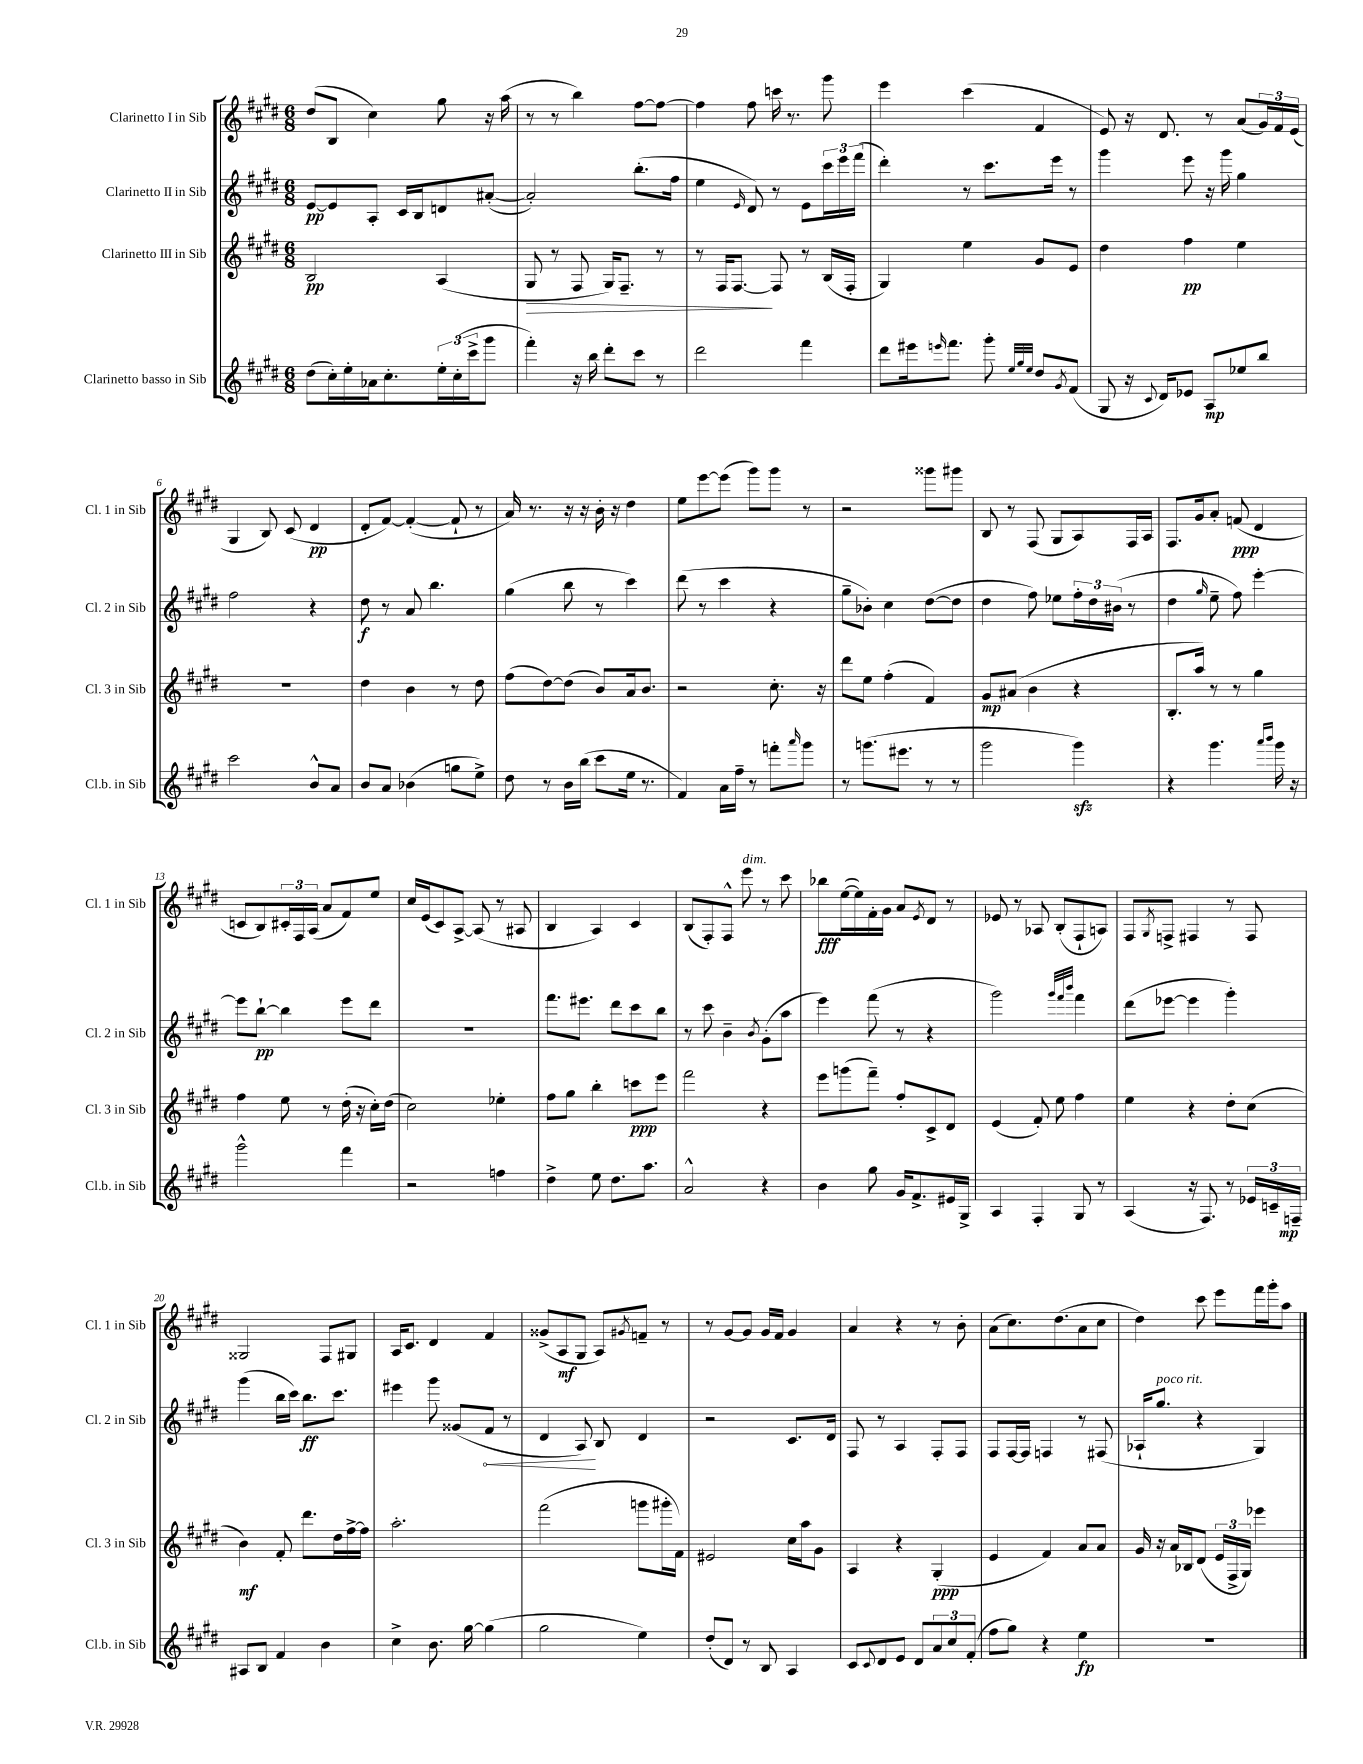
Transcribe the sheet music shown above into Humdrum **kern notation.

**kern	**dynam	**kern	**dynam	**kern	**dynam	**kern	**dynam
*part4	*part4	*part3	*part3	*part2	*part2	*part1	*part1
*staff4	*staff4	*staff3	*staff3	*staff2	*staff2	*staff1	*staff1
*I"Clarinetto basso in Sib	*	*I"Clarinetto III in Sib	*	*I"Clarinetto II in Sib	*	*I"Clarinetto I in Sib	*
*I'Cl.b. in Sib	*	*I'Cl. 3 in Sib	*	*I'Cl. 2 in Sib	*	*I'Cl. 1 in Sib	*
*clefG2	*	*clefG2	*	*clefG2	*	*clefG2	*
*k[f#c#g#d#]	*	*k[f#c#g#d#]	*	*k[f#c#g#d#]	*	*k[f#c#g#d#]	*
*M6/8	*	*M6/8	*	*M6/8	*	*M6/8	*
=1	=1	=1	=1	=1	=1	=1	=1
(8dd#\L	.	2B/	pp	[8e/L	pp	(8dd#/L	.
16cc#'\L)	.	.	.	8e/]	.	8B/J	.
16ee'\	.	.	.	.	.	.	.
16a-X\J	.	.	.	8A'/J	.	4cc#\)	.
8.cc#'\	.	.	.	.	.	.	.
.	.	.	.	16c#/LL	.	.	.
.	.	.	.	16B/J	.	.	.
24ee'\L	.	(4A/	.	8dn/	.	8gg#\	.
(24cc#'\	.	.	.	.	.	.	.
24ccc#^\J	.	.	.	.	.	.	.
8ggg#\J	.	.	.	([8a#X'/J	.	16r	.
.	.	.	.	.	.	(16aa\	.
=2	=2	=2	=2	=2	=2	=2	=2
!	!	!	!LO:HP:b	!	!	!	!
4fff#'\)	.	8G#/	>	2a#'/])	.	8r	.
.	.	8r	.	.	.	8r	.
16r	.	8F#/	.	.	.	4bb\)	.
16bb\	.	.	.	.	.	.	.
8ddd#'\L	.	16G#/KL)	.	.	.	.	.
.	.	8.F#~/J	.	.	.	.	.
8ccc#\J	.	.	.	(8.bb'\L	.	[8ff#\L	.
8r	.	8r	.	.	.	8ff#\J_	.
.	.	.	.	16ff#\Jk	.	.	.
=3	=3	=3	=3	=3	=3	=3	=3
2ddd#\	.	8r	.	4ee\	.	4ff#\]	.
.	.	16F#/KL	.	.	.	.	.
.	.	[8.F#/J	.	.	.	.	.
.	.	.	.	16qqe/	.	.	.
.	.	.	.	8d#/)	.	8ff#\	.
.	.	8F#/]	]	8r	.	16cccn\	.
.	.	.	.	.	.	8.r	.
4fff#\	.	8r	.	8e\L	.	.	.
.	.	(16B/LL	.	24ccc#\L	.	8ggg#\	.
.	.	.	.	24eee\	.	.	.
.	.	16F#'/JJ	.	.	.	.	.
.	.	.	.	(24fff#\JJ	.	.	.
=4	=4	=4	=4	=4	=4	=4	=4
8ddd#\L	.	4G#/)	.	4ddd#'\)	.	4eee\	.
16eee#X\k	.	.	.	.	.	.	.
16qqeeen/	.	.	.	.	.	.	.
8.fff#\J	.	.	.	.	.	.	.
.	.	4ee\	.	8r	.	(4ccc#\	.
8ggg#'\	.	.	.	8.ccc#\L	.	.	.
32qqee/LLL	.	.	.	.	.	.	.
32qqgg#/	.	.	.	.	.	.	.
32qqee/JJJ	.	.	.	.	.	.	.
8dd#/L	.	8g#/L	.	.	.	4f#/	.
.	.	.	.	16eee\Jk	.	.	.
8qg#/	.	.	.	.	.	.	.
(8f#/J	.	8e/J	.	8r	.	.	.
=5	=5	=5	=5	=5	=5	=5	=5
8G#/	.	4dd#\	.	4ggg#\	.	8e/)	.
16r	.	.	.	.	.	16r	.
8qqc#/	.	.	.	.	.	.	.
16d#/KL)	.	.	.	.	.	8.d#/	.
8e-X/J	.	4ff#\	pp	8eee\	.	.	.
8A/L	mp	.	.	16r	.	8r	.
.	.	.	.	16ggg#\	.	.	.
8ee-X/	.	4ee\	.	4gg#\	.	(8a/L	.
8bb/J	.	.	.	.	.	24g#/L)	.
.	.	.	.	.	.	24f#/	.
.	.	.	.	.	.	(24e/JJ	.
!!LO:LB:g=z
=6	=6	=6	=6	=6	=6	=6	=6
2ccc#\	.	2.r	.	2ff#\	.	4G#/	.
.	.	.	.	.	.	8B/)	.
.	.	.	.	.	.	(8c#/	.
8b^^/L	.	.	.	4r	.	4d#/	pp
8a/J	.	.	.	.	.	.	.
=7	=7	=7	=7	=7	=7	=7	=7
8b/L	.	4dd#\	.	8dd#\	f	8d#'/L	.
8a/J	.	.	.	8r	.	[8f#/J)	.
(4b-X\	.	4b\	.	8a/	.	(4f#'/_	.
.	.	.	.	4.bb\	.	.	.
8ggn\L	.	8r	.	.	.	8f#`/]	.
8ee^\J)	.	8dd#\	.	.	.	8r	.
=8	=8	=8	=8	=8	=8	=8	=8
8dd#\	.	(8ff#\L	.	(4gg#\	.	16a/)	.
.	.	.	.	.	.	8.r	.
8r	.	[8dd#\)	.	.	.	.	.
16b\LL	.	(8dd#\J]	.	8bb\	.	16r	.
(16bb\JJ	.	.	.	.	.	16r	.
8ccc#\L	.	8b/L)	.	8r	.	16b'\	.
.	.	.	.	.	.	16r	.
16ee\Jk	.	16a/k	.	4ccc#\)	.	4dd#\	.
8.r	.	8.b/J	.	.	.	.	.
=9	=9	=9	=9	=9	=9	=9	=9
4f#/)	.	2r	.	(8ddd#\	.	8ee\L	.
.	.	.	.	8r	.	[8eee\	.
16a\LL	.	.	.	4ccc#\	.	(8eee\J]	.
16ff#~\JJ	.	.	.	.	.	.	.
8r	.	.	.	.	.	8ggg#\L)	.
8fffn'\L	.	8.cc#'\	.	4r	.	8ggg#\J	.
16qqaaa/	.	.	.	.	.	.	.
8ggg#\J	.	.	.	.	.	8r	.
.	.	16r	.	.	.	.	.
=10	=10	=10	=10	=10	=10	=10	=10
8r	.	8ddd#\L	.	8gg#~\L	.	2r	.
(8.gggn\L	.	8ee\J	.	8b-X'\J)	.	.	.
.	.	(4ff#'\	.	4cc#\	.	.	.
8.eee#X\J	.	.	.	.	.	.	.
8r	.	4f#/)	.	([8dd#\L	.	8ggg##X\L	.
8r	.	.	.	8dd#\J]	.	8ggg#X\J	.
=11	=11	=11	=11	=11	=11	=11	=11
2ggg#\	.	8g#/L	mp	4dd#\	.	8B/	.
.	.	(8a#X/J	.	.	.	8r	.
.	.	4b\	.	8ff#\)	.	(8F#/	.
.	.	.	.	8ee-X\L	.	8G#/L	.
4ggg#zz\)	.	4r	.	24ff#'\L	.	8A/)	.
.	.	.	.	24dd#\	.	.	.
.	.	.	.	(24b#X\JJ	.	.	.
.	.	.	.	8r	.	16F#/L	.
.	.	.	.	.	.	16A/JJ	.
=12	=12	=12	=12	=12	=12	=12	=12
4r	.	8.B'/L	.	4dd#\	.	8.F#/L	.
.	.	16aa/Jk)	.	.	.	16g#/k	.
.	.	.	.	16qqgg#/	.	.	.
4.ggg#\	.	8r	.	8ee~\	.	8a'/J	.
.	.	8r	.	8ff#\)	.	(8fn/	ppp
.	.	4gg#\	.	[4eee'\	.	4d#/	.
16qqaaa/LL	.	.	.	.	.	.	.
16qqbbb/JJ	.	.	.	.	.	.	.
16ggg#\	.	.	.	.	.	.	.
16r	.	.	.	.	.	.	.
!!LO:LB:g=z
=13	=13	=13	=13	=13	=13	=13	=13
2ggg#^^\	.	4ff#\	.	8eee\L]	.	8cn/L	.
.	.	.	.	[8bb`\J	pp	8B/)	.
.	.	8ee\	.	4bb\]	.	24c#X'/L	.
.	.	.	.	.	.	24F#/	.
.	.	.	.	.	.	(24A/JJ	.
.	.	8r	.	.	.	8a/L	.
4fff#\	.	(16dd#'\	.	8eee\L	.	8f#/)	.
.	.	16r	.	.	.	.	.
.	.	16cc#'\LL)	.	8ddd#\J	.	8ee/J	.
.	.	(16dd#\JJ	.	.	.	.	.
=14	=14	=14	=14	=14	=14	=14	=14
2r	.	2cc#\)	.	2.r	.	16cc#/LL	.
.	.	.	.	.	.	(16e/J	.
.	.	.	.	.	.	8c#/)	.
.	.	.	.	.	.	[8A^/J	.
.	.	.	.	.	.	(8A/]	.
4ffn\	.	4ee-X'\	.	.	.	8r	.
.	.	.	.	.	.	8A#X/	.
=15	=15	=15	=15	=15	=15	=15	=15
4dd#^\	.	8ff#\L	.	8.fff#\L	.	4B/	.
.	.	8gg#\J	.	.	.	.	.
.	.	.	.	8.eee#X\J	.	.	.
8ee\	.	4bb'\	.	.	.	4A/)	.
8.dd#\L	.	.	.	8ddd#\L	.	.	.
.	.	8cccn\L	ppp	8ccc#\	.	4c#/	.
8.aa\J	.	.	.	.	.	.	.
.	.	8eee\J	.	8bb\J	.	.	.
=16	=16	=16	=16	=16	=16	=16	=16
2a^^/	.	2fff#\	.	8r	.	(8B/L	.
.	.	.	.	8ccc#\	.	8F#'/)	.
.	.	.	.	4b~\	.	8F#^^/J	.
!	!	!	!	!	!	!LO:TX:a:i:t=dim.	!
.	.	.	.	.	.	8eee\	.
.	.	.	.	8qb/	.	.	.
4r	.	4r	.	(8g#'\L	.	8r	.
.	.	.	.	8aa\J	.	8ccc#\	.
=17	=17	=17	=17	=17	=17	=17	=17
4b\	.	8eee\L	.	4eee\)	.	8bb-X\L	fff
.	.	(8gggn\	.	.	.	([16ee\L	.
.	.	.	.	.	.	16ee\])	.
8gg#\	.	8fff#~\J)	.	(8fff#\	.	16f#'\	.
.	.	.	.	.	.	16g#\JJ	.
16g#/KL	.	8ff#'/L	.	8r	.	8a/L	.
8.f#^/	.	.	.	.	.	.	.
.	.	.	.	.	.	8qe/	.
.	.	8c#^/	.	4r	.	8d#/J	.
16e#X/L	.	8d#/J	.	.	.	8r	.
16G#^/JJ	.	.	.	.	.	.	.
=18	=18	=18	=18	=18	=18	=18	=18
4A/	.	(4e/	.	2ggg#\)	.	8e-X/	.
.	.	.	.	.	.	8r	.
4F#'/	.	8f#'/)	.	.	.	8A-X/	.
.	.	8ee\	.	.	.	(8B'/L	.
.	.	.	.	32qqggg#/LLL	.	.	.
.	.	.	.	32qqfff#/	.	.	.
.	.	.	.	32qqbbb/JJJ	.	.	.
8G#/	.	4ff#\	.	4fff#\	.	8F#`/	.
8r	.	.	.	.	.	8An/J)	.
=19	=19	=19	=19	=19	=19	=19	=19
(4A/	.	4ee\	.	(8ddd#\L	.	8F#/L	.
.	.	.	.	.	.	8qG#/	.
.	.	.	.	[8eee-X\J	.	8Fn^/J	.
16r	.	4r	.	4eee-\]	.	4F#X/	.
8.F#/)	.	.	.	.	.	.	.
8r	.	8dd#'\L	.	4ggg#'\)	.	8r	.
24e-X/LL	.	(8cc#\J	.	.	.	8F#/	.
24cn~/	.	.	.	.	.	.	.
24Fn~/JJ	mp	.	.	.	.	.	.
!!LO:LB:g=z
=20	=20	=20	=20	=20	=20	=20	=20
8A#X/L	.	4b\)	mf	(4ggg#\	.	2G##X/	.
8B/J	.	.	.	.	.	.	.
4f#/	.	8f#'/	.	16bb\LL	.	.	.
.	.	.	.	16ccc#\JJ)	.	.	.
.	.	8.ddd#\L	.	8.bb\L	ff	.	.
4b\	.	.	.	.	.	8F#/L	.
.	.	16dd#\L	.	8.ccc#\J	.	.	.
.	.	[16ff#^\	.	.	.	8G#X/J	.
.	.	16ff#\JJ]	.	.	.	.	.
=21	=21	=21	=21	=21	=21	=21	=21
4cc#^\	.	2.aa'\	.	4eee#X\	.	16A/KL	.
.	.	.	.	.	.	8.c#/J	.
8.b\	.	.	.	8ggg#\	.	4d#/	.
.	.	.	.	(8g##X/L	.	.	.
[16gg#\	.	.	.	.	.	.	.
!	!	!	!	!	!LO:HP:b	!	!
(4gg#\]	.	.	.	8f#/J	<	4f#/	.
.	.	.	.	8r	.	.	.
=22	=22	=22	=22	=22	=22	=22	=22
2gg#\	.	(2fff#\	.	4d#/	.	(8g##X^/L	.
.	.	.	.	.	.	8A/	mf
.	.	.	.	8A/)	.	8G#/J	.
.	.	.	.	8B/	[	8A/L)	.
.	.	.	.	.	.	8qg#X/	.
4ee\)	.	8gggn\L	.	4d#/	.	8fn~/J	.
.	.	16ggg#X'\L	.	.	.	8r	.
.	.	16f#\JJ)	.	.	.	.	.
=23	=23	=23	=23	=23	=23	=23	=23
(8dd#'/L	.	2e#X/	.	2r	.	8r	.
8d#/J)	.	.	.	.	.	[8g#/L	.
8r	.	.	.	.	.	8g#/J]	.
8B/	.	.	.	.	.	16g#/LL	.
.	.	.	.	.	.	16f#/JJ	.
4A/	.	16cc#\LL	.	8.c#/L	.	4g#/	.
.	.	16aa\J	.	.	.	.	.
.	.	8g#\J	.	.	.	.	.
.	.	.	.	16d#/Jk	.	.	.
=24	=24	=24	=24	=24	=24	=24	=24
8c#/L	.	4A/	.	8F#/	.	4a/	.
8qqc#/	.	.	.	.	.	.	.
8d#/	.	.	.	8r	.	.	.
8e/J	.	4r	.	4A/	.	4r	.
8d#/L	.	.	.	.	.	.	.
12a/	.	(4G#'/	ppp	8F#'/L	.	8r	.
12cc#/	.	.	.	.	.	.	.
.	.	.	.	8F#/J	.	8b'\	.
(12f#'/J	.	.	.	.	.	.	.
=25	=25	=25	=25	=25	=25	=25	=25
8ff#\L	.	4e/	.	8F#/L	.	(8a\L	.
8gg#\J)	.	.	.	[16F#/L	.	8.cc#\)	.
.	.	.	.	16F#/JJ]	.	.	.
4r	.	4f#/)	.	4Fn/	.	.	.
.	.	.	.	.	.	(8.dd#\	.
4ee\	fp	8a/L	.	8r	.	8a\	.
.	.	8a/J	.	(8F#X/	.	8cc#\J	.
=26	=26	=26	=26	=26	=26	=26	=26
2.r	.	16g#/	.	16A-X`/KL	.	4dd#\)	.
!	!	!	!	!LO:TX:a:i:t=poco rit.	!	!	!
.	.	16r	.	8.gg#/J	.	.	.
.	.	16a/LL	.	.	.	.	.
.	.	16B-X/J	.	.	.	.	.
.	.	(8d#/J	.	4r	.	8ccc#\	.
.	.	24e/LL	.	.	.	8eee\L	.
.	.	24F#^/	.	.	.	.	.
.	.	24G#/JJ)	.	.	.	.	.
.	.	4eee-X\	.	4G#/)	.	16fff#\L	.
.	.	.	.	.	.	16ggg#'\J	.
.	.	.	.	.	.	8aa\J	.
==	==	==	==	==	==	==	==
*-	*-	*-	*-	*-	*-	*-	*-
